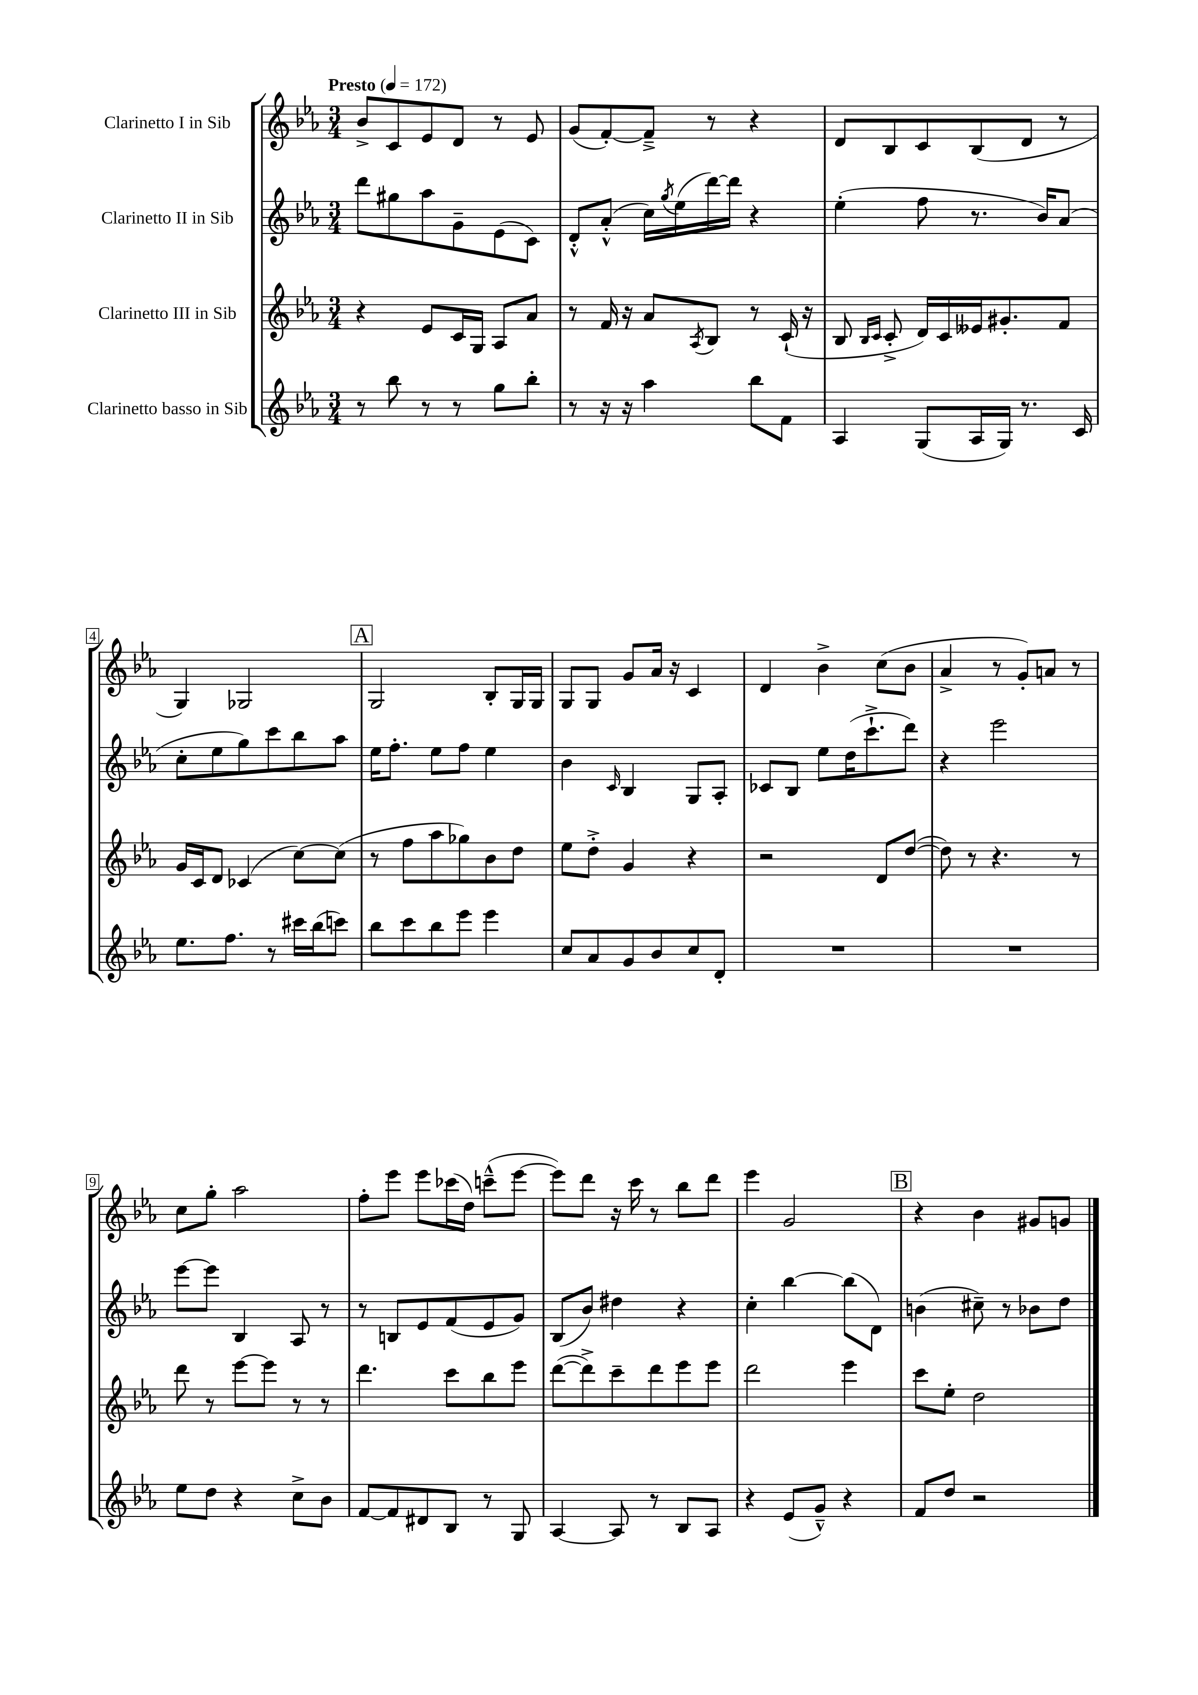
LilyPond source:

<<
\new StaffGroup <<
\new Staff = "s0" \with { instrumentName = "Clarinetto I in Sib" } {
    \clef treble \key ees \major \numericTimeSignature \time 3/4 \tempo "Presto" 4 = 172
    bes'8-> c'8 ees'8 d'8 r8 ees'8 |
    g'8( f'8~-.) f'8---> r8 r4 |
    d'8 bes8 c'8 bes8( d'8 r8 |
    g4) ges2 |
    \mark \markup { \box "A" } g2 bes8-. g16 g16 |
    g8 g8 g'8 aes'16 r16 c'4 |
    d'4 bes'4-> c''8( bes'8 |
    aes'4-> r8 g'8-.) a'8 r8 |
    c''8 g''8-. aes''2 |
    f''8-. ees'''8 ees'''8 ces'''16( d''16) c'''8---^( ees'''8~ |
    ees'''8) d'''8 r16 c'''16 r8 bes''8 d'''8 |
    ees'''4 g'2 |
    \mark \markup { \box "B" } r4 bes'4 gis'8 g'8 \bar "|." |
}
\new Staff = "s1" \with { instrumentName = "Clarinetto II in Sib" } {
    \clef treble \key ees \major \numericTimeSignature \time 3/4
    d'''8 gis''8 aes''8 g'8-- ees'8( c'8) |
    d'8-.-^ aes'8-.-^( c''16) \acciaccatura { g''8 } ees''16( d'''16~) d'''16 r4 |
    ees''4-.( f''8 r8. bes'16) aes'8( |
    c''8-. ees''8 g''8) c'''8 bes''8 aes''8 |
    \mark \markup { \box "A" } ees''16 f''8.-. ees''8 f''8 ees''4 |
    bes'4 \grace { c'16 } bes4 g8 aes8-. |
    ces'8 bes8 ees''8 d''16( c'''8.-!-> d'''8) |
    r4 ees'''2 |
    ees'''8~ ees'''8 bes4 aes8 r8 |
    r8 b8 ees'8 f'8( ees'8 g'8) |
    bes8( bes'8) dis''4 r4 |
    c''4-. bes''4~ bes''8( d'8) |
    \mark \markup { \box "B" } b'4( cis''8--) r8 bes'8 d''8 \bar "|." |
}
\new Staff = "s2" \with { instrumentName = "Clarinetto III in Sib" } {
    \clef treble \key ees \major \numericTimeSignature \time 3/4
    r4 ees'8 c'16 g16 aes8 aes'8 |
    r8 f'16 r16 aes'8 \acciaccatura { aes8 } bes8 r8 c'16-!( r16 |
    bes8 \grace { bes16 c'16 } c'8-.-> d'16) c'16 eeses'16 gis'8.-. f'8 |
    g'16 c'16 d'8 ces'4( c''8~) c''8( |
    \mark \markup { \box "A" } r8 f''8 aes''8 ges''8) bes'8 d''8 |
    ees''8 d''8-.-> g'4 r4 |
    r2 d'8 d''8~( |
    d''8) r8 r4. r8 |
    d'''8 r8 ees'''8~ ees'''8 r8 r8 |
    d'''4. c'''8 bes''8 ees'''8 |
    d'''8~( d'''8->) c'''8-- d'''8 ees'''8 ees'''8 |
    d'''2 ees'''4 |
    \mark \markup { \box "B" } c'''8 ees''8-. d''2 \bar "|." |
}
\new Staff = "s3" \with { instrumentName = "Clarinetto basso in Sib" } {
    \clef treble \key ees \major \numericTimeSignature \time 3/4
    r8 bes''8 r8 r8 g''8 bes''8-. |
    r8 r16 r16 aes''4 bes''8 f'8 |
    aes4 g8( aes16 g16) r8. c'16 |
    ees''8. f''8. r8 cis'''16 bes''16( c'''8) |
    \mark \markup { \box "A" } bes''8 c'''8 bes''8 ees'''8 ees'''4 |
    c''8 aes'8 g'8 bes'8 c''8 d'8-. |
    R2. |
    R2. |
    ees''8 d''8 r4 c''8-> bes'8 |
    f'8~ f'8 dis'8 bes8 r8 g8 |
    aes4~ aes8 r8 bes8 aes8 |
    r4 ees'8( g'8---^) r4 |
    \mark \markup { \box "B" } f'8 d''8 r2 \bar "|." |
}
>>
>>
\layout { \context { \Score \override BarNumber.stencil = #(make-stencil-boxer 0.1 0.3 ly:text-interface::print) } }
